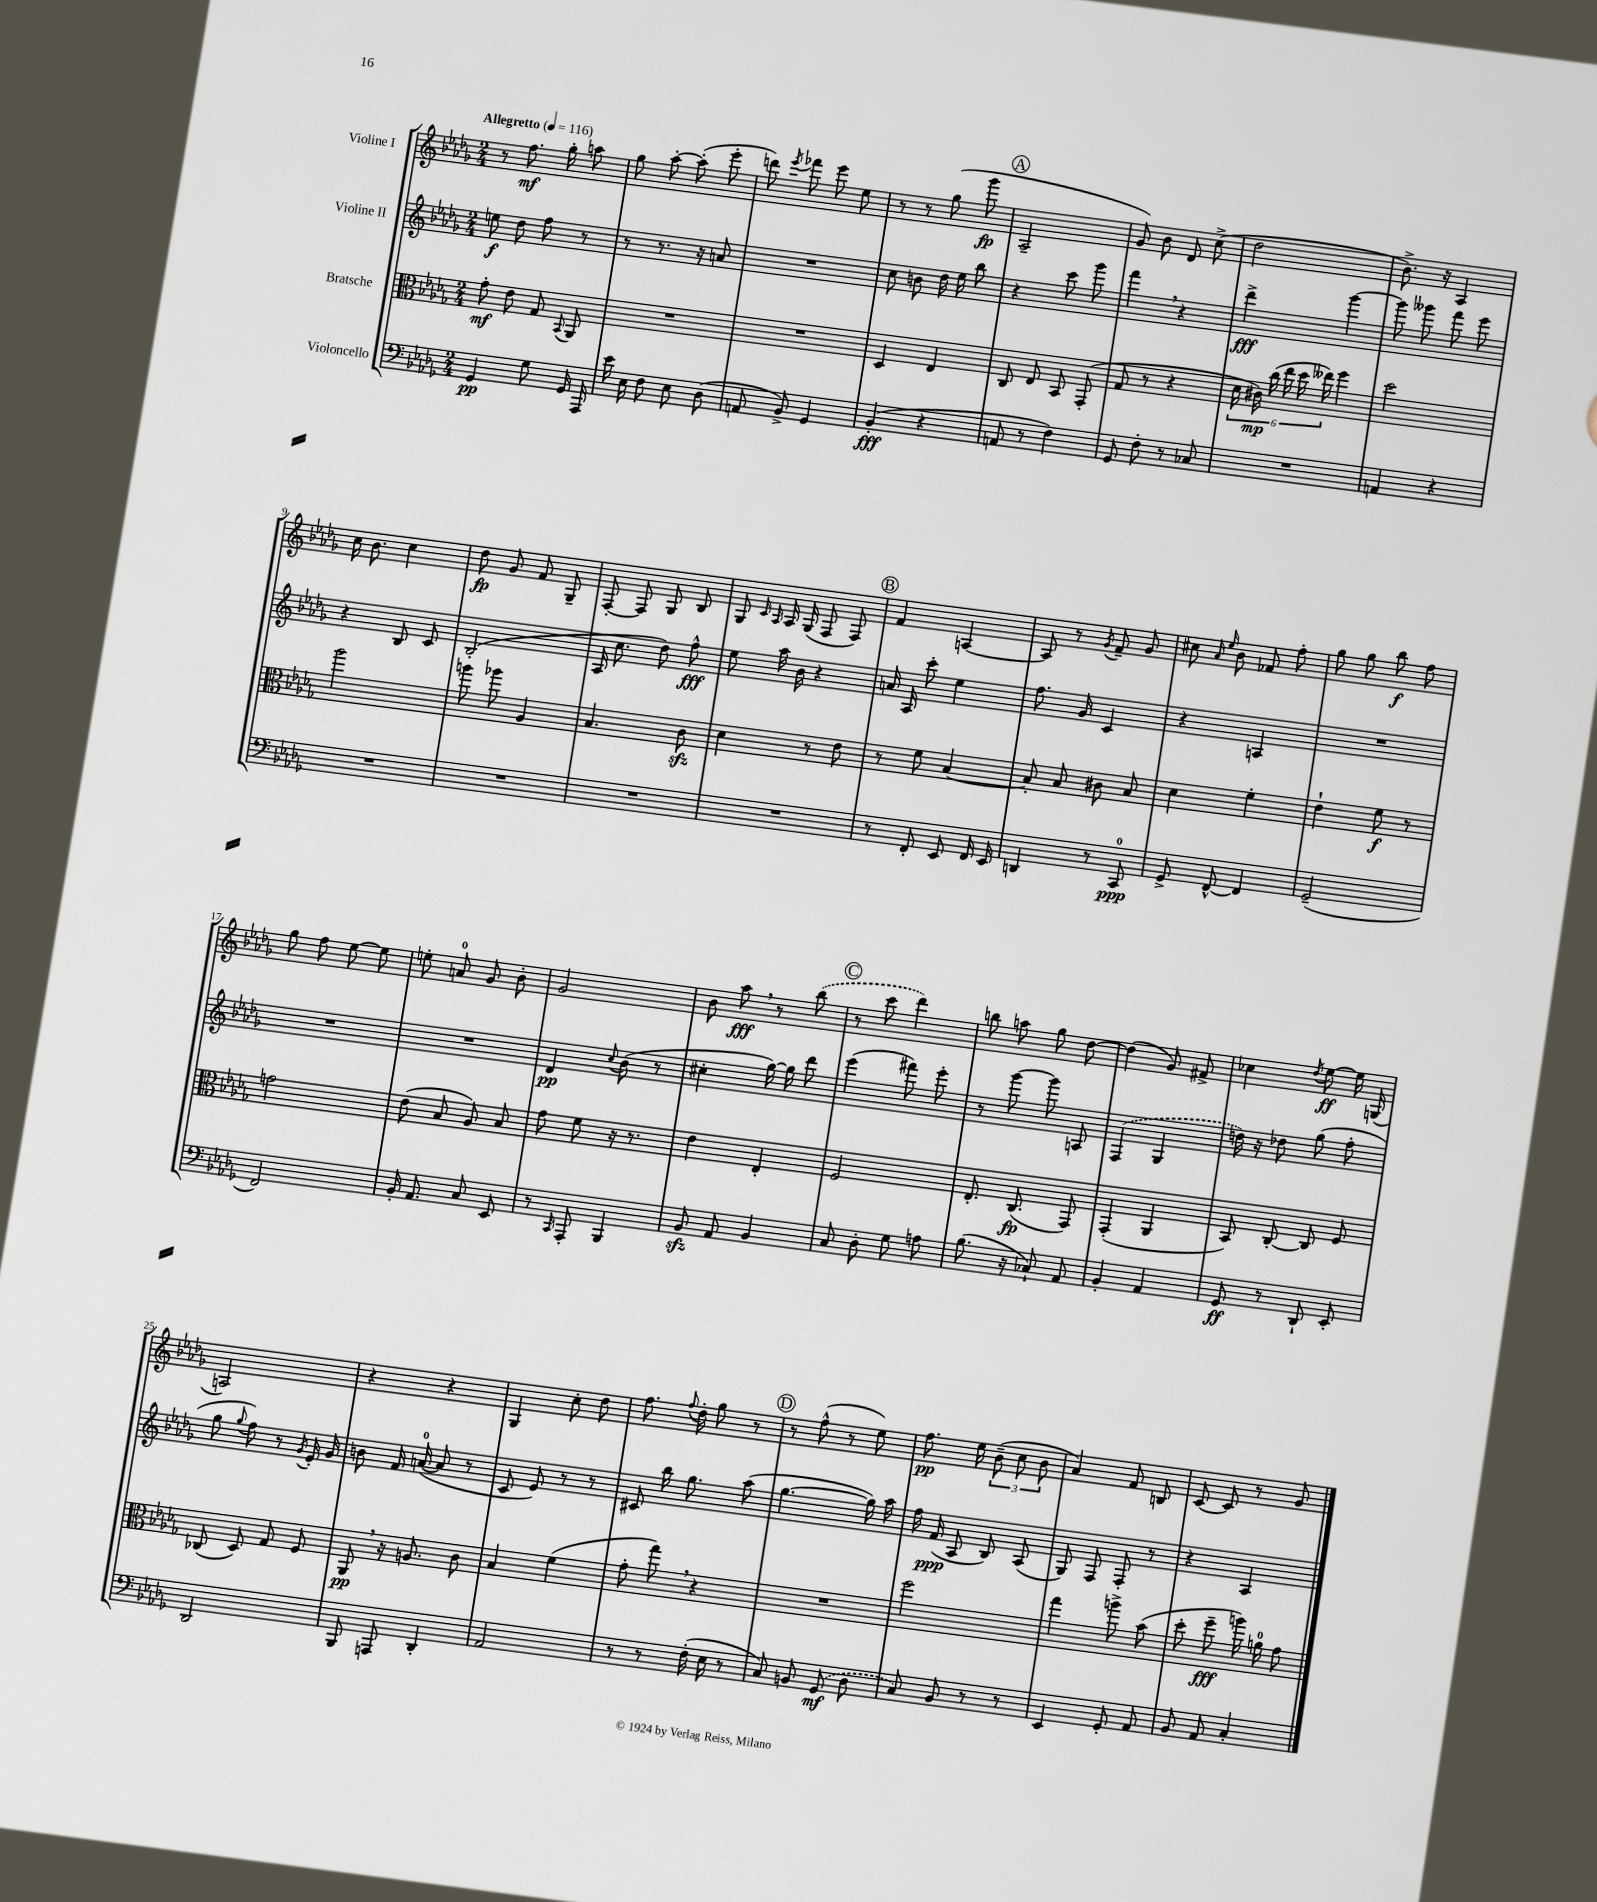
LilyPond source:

<<
\new StaffGroup <<
\new Staff = "s0" \with { instrumentName = "Violine I" } {
    \clef treble \key des \major \numericTimeSignature \time 2/4 \tempo "Allegretto" 4 = 116
    \autoBeamOff r8 f''8.\mf ges''16-. a''8 |
    ges''8 aes''8~-. aes''8-.( ees'''8-. |
    d'''8) \acciaccatura { ees'''8 } fes'''8 ees'''8 ees''8 |
    r8 r8 ges''8( ges'''8\fp |
    \mark \markup { \circle "A" } aes2-- |
    ges'8) bes'8 des'8 c''8->( |
    des''2 |
    bes'8.->) r16 aes4 |
    c''16 bes'8. c''4 |
    des''8\fp ges'8 f'8 ges8-- |
    f8~-. f8 ges8 bes8 |
    ges8 \grace { c'16 aes16 } aes16 ges16( f8 f8) |
    \mark \markup { \circle "B" } f'4 a4~ |
    a8 r8 \acciaccatura { ges'8 } f'8-- ges'8 |
    cis''8 \grace { aes'16 ees''16 } bes'8 fes'8 f''8-. |
    ges''8 ges''8 bes''8\f f''8 |
    ges''8 f''8 ees''8~ ees''8 |
    e''8-. a'8-0 ges'8 bes'8-. |
    ges'2 |
    bes'8 aes''8\fff \breathe r8 \once \slurDashed bes''8( |
    \mark \markup { \circle "C" } r8 c'''8 des'''4) |
    b''8 a''8 ges''8 des''8~ |
    des''4( ges'8) fis'8-> |
    ces''4 \acciaccatura { des''8 } ees''8~\ff ees''16 g16( |
    a2) |
    r4 r4 |
    ges4 c''8-. des''8 |
    f''8. \appoggiatura { f''8 } des''16-. ges''8 r8 |
    \mark \markup { \circle "D" } r8 f''8-^( r8 ees''8) |
    f''8.\pp ees''16 \tuplet 3/2 { bes'8--( c''8 bes'8 } |
    aes'4) f'8 b8 |
    c'8~ c'8 r8 ges'8 \bar "|." |
}
\new Staff = "s1" \with { instrumentName = "Violine II" } {
    \clef treble \key des \major \numericTimeSignature \time 2/4
    \autoBeamOff e''8\f des''8 f''8 r8 |
    r8 r8. r16 a'8 |
    R2 |
    c''8 b'8 des''16 ees''16 bes''8 |
    \mark \markup { \circle "A" } r4 c'''8 ges'''8 |
    f'''4 \breathe r4 |
    des'''4->\fff ges'''4~ |
    ges'''8 geses'''8 f'''8 ees'''8 |
    r4 bes8 c'8 |
    bes2-.( |
    aes16 c''8. des''8) f''8-^\fff |
    ees''8 aes''16 bes'16 r4 |
    \mark \markup { \circle "B" } a'16 aes16 c'''8-. ees''4 |
    f''8. ges'16 c'4 |
    r4 a4 |
    R2 |
    R2 |
    R2 |
    des'4\pp \appoggiatura { c''8 } bes'8( r8 |
    cis''4-. ges''16~) ges''16 des'''8 |
    \mark \markup { \circle "C" } ees'''4( fis'''8) ees'''8-. |
    r8 ges'''8~ ges'''8 a8 |
    \once \slurDashed f4( ges4 |
    d''16) r16 des''8 ges''8( f''8-. |
    ges''8 \appoggiatura { ges''8 } f''8) r8 \acciaccatura { ges'8 } ees'16-. ges'16 |
    b'8 f'16 a'16-0~( a'8 r8 |
    c'8 ees'8) r8 r8 |
    cis'8 bes''16 ges''8. aes''8( |
    \mark \markup { \circle "D" } ges''4.~ ges''16) aes''16 |
    f''16 f'16\ppp( aes8 bes8) aes8( |
    ges8) f8 f8-. r8 |
    r4 aes4 \bar "|." |
}
\new Staff = "s2" \with { instrumentName = "Bratsche" } {
    \clef alto \key des \major \numericTimeSignature \time 2/4
    \autoBeamOff ges'8-.\mf ees'8 ges8 \appoggiatura { bes,8 } aes,8 |
    R2 |
    R2 |
    des4 ees4 |
    \mark \markup { \circle "A" } c8 ees8 bes,8 ges,8-.( |
    ges8 r8 r4 |
    \tuplet 6/4 { des'16 cis'16\mp) c''16( ees''16 des''16 eeses''16) } f''4 |
    des''2 |
    aes''2 |
    a''8 aes''8 aes4 |
    bes4. c'8\sfz |
    des'4 r8 ees'8 |
    \mark \markup { \circle "B" } r8 f'8 bes4~ |
    bes8-. bes8 cis'8 bes8 |
    des'4 f'4-. |
    ees'4-! f'8\f r8 |
    g'2 |
    ees'8( bes8 aes8) bes8 |
    ges'8 f'8 r16 r8. |
    ees'4 ees4-. |
    \mark \markup { \circle "C" } f2 |
    ees8.-. c8.\fp( ges,8) |
    ges,4-.( aes,4 |
    bes,8) c8~-. c8 f8 |
    ces8( des8) ges8 f8 |
    aes,8\pp \breathe r16 a8. c'8 |
    bes4 f'4( |
    ges'8-. ges''8) \breathe r4 |
    \mark \markup { \circle "D" } R2 |
    f''2 |
    ges''4 a''8-> bes'8( |
    des''8-. f''8--\fff a''16) a'16-0 ges'8 \bar "|." |
}
\new Staff = "s3" \with { instrumentName = "Violoncello" } {
    \clef bass \key des \major \numericTimeSignature \time 2/4
    \autoBeamOff ges,4\pp ges8 ges,16 aes,,16 |
    ees'16 ees16 f8 ees8 des8( |
    a,8 bes,8->) ges,4 |
    bes,4-.\fff( r4 |
    \mark \markup { \circle "A" } a,8 r8 f4) |
    ges,8 f8-. r8 ces8 |
    R2 |
    a,4 r4 |
    R2 |
    R2 |
    R2 |
    R2 |
    \mark \markup { \circle "B" } r8 f,8-. ees,8 f,16 ees,16 |
    d,4 r8 c,8-0\ppp |
    ges,8-> f,8~-^ f,4 |
    ges,2--( |
    f,2) |
    bes,16-. aes,8. c8 ees,8 |
    r8 \grace { c,16 } aes,,8-. bes,,4 |
    bes,8\sfz aes,8 bes,4 |
    \mark \markup { \circle "C" } c8 des8-. ges8 a8 |
    bes8.( r16 ces8-!) aes,8 |
    bes,4-. aes,4 |
    ges,8\ff r8 des,8-! ees,8-. |
    des,2 |
    bes,,8 a,,8 des,4-. |
    aes,2 |
    r8 r8 f16-.( ees16 r8 |
    \mark \markup { \circle "D" } c8) b,8 \once \slurDashed ges,8\mf( des8 |
    c8) bes,8 r8 r8 |
    ees,4 ges,8-. aes,8 |
    bes,8 aes,8 c4-. \bar "|." |
}
>>
>>
